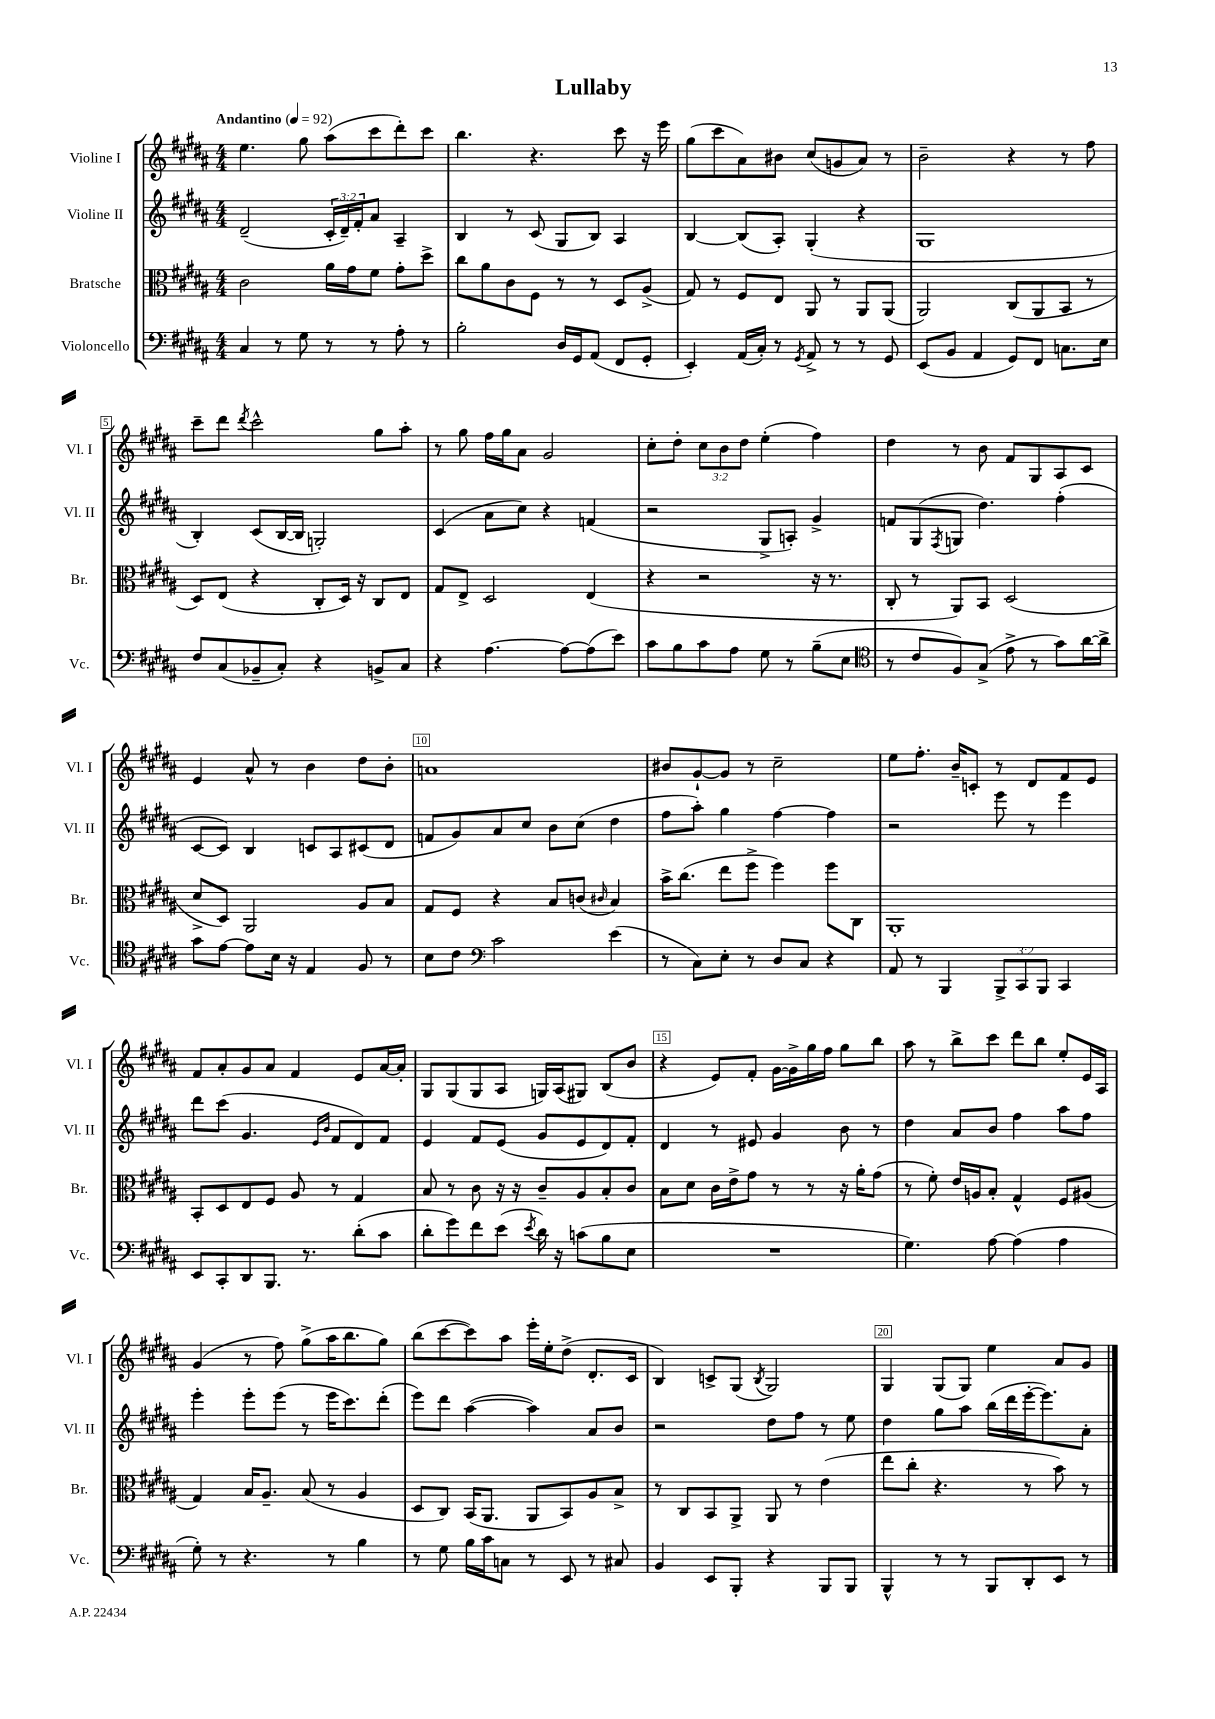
\header { title = "Lullaby" }
<<
\new StaffGroup <<
\new Staff = "s0" \with { instrumentName = "Violine I" shortInstrumentName = "Vl. I" } {
    \clef treble \key b \major \numericTimeSignature \time 4/4 \override Staff.TupletNumber.text = #tuplet-number::calc-fraction-text \tempo "Andantino" 4 = 92
    e''4. gis''8 ais''8( cis'''8 dis'''8-.) cis'''8 |
    b''4. r4. cis'''8 r16 e'''16 |
    gis''8( cis'''8 ais'8) bis'8 cis''8( g'8 ais'8) r8 |
    b'2-- r4 r8 fis''8 |
    cis'''8-- dis'''8 \acciaccatura { dis'''8 } cis'''2-^ gis''8 ais''8-. |
    r8 gis''8 fis''16 gis''16 ais'8 gis'2 |
    cis''8-. dis''8-. \tuplet 3/2 { cis''8 b'8 dis''8 } e''4-.( fis''4) |
    dis''4 r8 b'8 fis'8 gis8 ais8 cis'8 |
    e'4 ais'8-^ r8 b'4 dis''8 b'8-. |
    a'1 |
    bis'8 gis'8~-! gis'8 r8 cis''2-- |
    e''8 fis''8.-. b'16-- c'8-. r8 dis'8 fis'8 e'8 |
    fis'8 ais'8-. gis'8 ais'8 fis'4 e'8 ais'16~ ais'16-. |
    gis8 gis8( gis8 ais8 g16) ais16( gis8) b8( b'8 |
    r4 e'8) fis'8-. gis'16~ gis'16-> gis''16 fis''16 gis''8 b''8 |
    ais''8 r8 b''8-> cis'''8 dis'''8 b''8 e''8-. e'16 ais16 |
    gis'4( r8 fis''8) gis''8->( ais''16 b''8. gis''8) |
    b''8( cis'''8~ cis'''8) ais''8 e'''16-. e''16-. dis''8->( dis'8.-. cis'16 |
    b4) c'8-> gis8( \acciaccatura { b8 } gis2) |
    gis4 gis8( gis8) e''4 ais'8 gis'8 \bar "|." |
}
\new Staff = "s1" \with { instrumentName = "Violine II" shortInstrumentName = "Vl. II" } {
    \clef treble \key b \major \numericTimeSignature \time 4/4 \override Staff.TupletNumber.text = #tuplet-number::calc-fraction-text
    dis'2--( \tuplet 3/2 { cis'16-. dis'16--) fis'16-. } ais'8 ais4-- |
    b4 r8 cis'8( gis8 b8) ais4 |
    b4~ b8( ais8-.) gis4-.( r4 |
    gis1 |
    b4-.) cis'8( b16~ b16 g2-.) |
    cis'4( ais'8 cis''8) r4 f'4( |
    r2 gis8-> a8-.) gis'4-> |
    f'8 gis8( \acciaccatura { fis8 } g8 dis''4.) fis''4-.( |
    cis'8~ cis'8) b4 c'8 ais8 cis'8( dis'8 |
    f'8 gis'8) ais'8 cis''8 b'8 cis''8( dis''4 |
    fis''8 ais''8-.) gis''4 fis''4~ fis''4 |
    r2 e'''8 r8 e'''4 |
    dis'''8 cis'''8( gis'4. \grace { e'16 b'16 } fis'8 dis'8) fis'8 |
    e'4 fis'8 e'8( gis'8 e'8 dis'8) fis'8-. |
    dis'4 r8 eis'8 gis'4 b'8 r8 |
    dis''4 ais'8 b'8 fis''4 ais''8 fis''8 |
    e'''4-. e'''8-. e'''8( r8 e'''16 cis'''8.) dis'''8-.( |
    e'''8) dis'''8 ais''4~( ais''4) ais'8 b'8 |
    r2 dis''8 fis''8 r8 e''8 |
    dis''4 gis''8 ais''8 b''16( dis'''16 e'''16~-. e'''8.) ais'8-. \bar "|." |
}
\new Staff = "s2" \with { instrumentName = "Bratsche" shortInstrumentName = "Br." } {
    \clef alto \key b \major \numericTimeSignature \time 4/4
    cis'2 ais'16 gis'16 fis'8 gis'8-. dis''8-> |
    cis''8 ais'8 cis'8 fis8 r8 r8 dis8 ais8->( |
    gis8) r8 fis8 e8 ais,8 r8 ais,8 ais,8( |
    ais,2) cis8( ais,8 b,8 r8 |
    dis8) e8( r4 cis8-. dis16) r16 cis8 e8 |
    gis8 e8-> dis2 e4( |
    r4 r2 r16 r8. |
    cis8-. r8 ais,8) b,8 dis2( |
    dis'8-> dis8) ais,2 ais8 b8 |
    gis8 fis8 r4 b8 c'8( \grace { cis'16 } b4) |
    b'16-> cis''8.( e''8 fis''8-> fis''4) fis''8 cis8 |
    ais,1-. |
    b,8-. dis8 e8 fis8 ais8 r8 gis4 |
    b8 r8 cis'8 r16 r16 cis'8-- ais8 b8-. cis'8 |
    b8 dis'8 cis'16 e'16-> gis'8 r8 r8 r16 ais'16-. gis'8( |
    r8 fis'8-.) e'16 a16 b8-. gis4-^ fis8 ais8( |
    gis4) b16 ais8.-- b8( r8 ais4 |
    dis8 cis8) b,16( ais,8. ais,8 b,8) ais8 b8-> |
    r8 cis8 b,8 ais,8-> ais,8 r8 e'4( |
    e''8 cis''8-. r4. r8 b'8) r8 \bar "|." |
}
\new Staff = "s3" \with { instrumentName = "Violoncello" shortInstrumentName = "Vc." } {
    \clef bass \key b \major \numericTimeSignature \time 4/4 \override Staff.TupletNumber.text = #tuplet-number::calc-fraction-text
    cis4 r8 gis8 r8 r8 ais8-. r8 |
    b2-. dis16 gis,16 ais,8( fis,8 gis,8-. |
    e,4-.) ais,16( cis16-.) r8 \acciaccatura { gis,8 } ais,8-> r8 r8 gis,8 |
    e,8( b,8 ais,4 gis,8) fis,8 c8. e16 |
    fis8 cis8( bes,8-- cis8-.) r4 b,8-> cis8 |
    r4 ais4.~ ais8~ ais8( e'8) |
    cis'8 b8 cis'8 ais8 gis8 r8 b8--( e8 |
    \clef tenor r8 cis'8 fis8) gis8->( e'8-> r8 gis'8) ais'16~ ais'16-> |
    gis'8 e'8~ e'8 b16 r16 e4 fis8 r8 |
    b8 cis'8 \clef bass cis'2 e'4( |
    r8 cis8) e8-. r8 dis8 cis8 r4 |
    ais,8 r8 b,,4 \tuplet 3/2 { b,,8-> cis,8 b,,8 } cis,4 |
    e,8 cis,8-. dis,8 b,,8. r8. dis'8-.( cis'8 |
    dis'8-. gis'8) fis'8 e'8( \acciaccatura { e'8 } dis'16) r16 c'8( b8 e8 |
    R1 |
    gis4.) ais8~ ais4( ais4 |
    gis8-.) r8 r4. r8 b4 |
    r8 gis8 b16 cis'16 c8 r8 e,8 r8 cis8 |
    b,4 e,8 b,,8-. r4 b,,8 b,,8 |
    b,,4-^ r8 r8 b,,8 dis,8-. e,8 r8 \bar "|." |
}
>>
>>
\layout { \context { \Score \override BarNumber.break-visibility = ##(#f #t #t) barNumberVisibility = #(every-nth-bar-number-visible 5) \override BarNumber.stencil = #(make-stencil-boxer 0.1 0.3 ly:text-interface::print) } }
